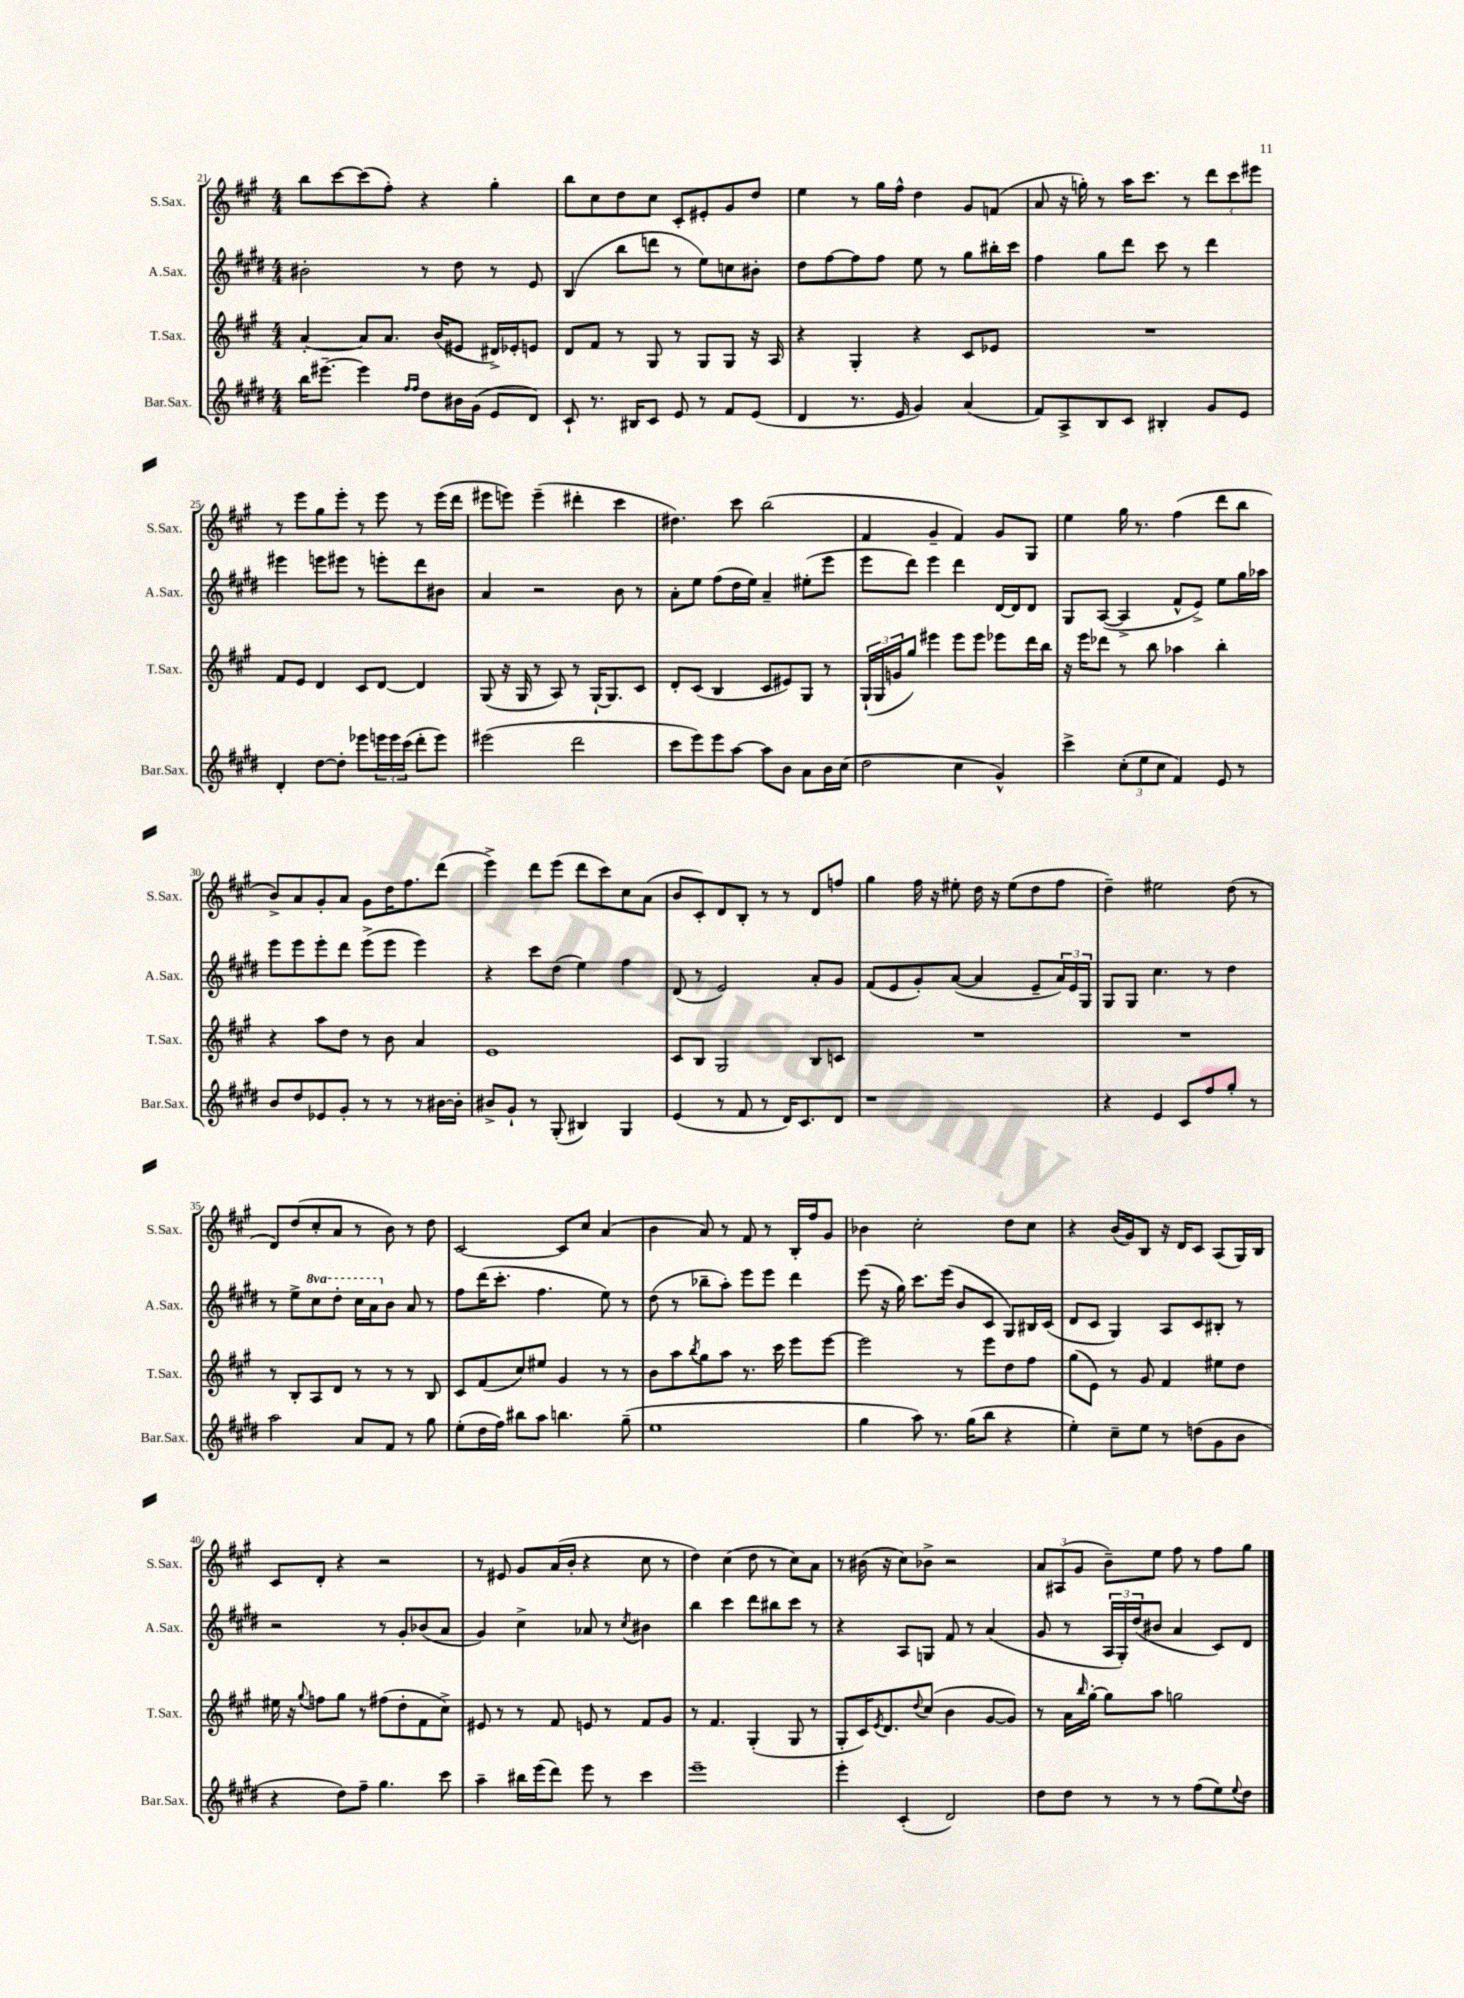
<<
\new StaffGroup <<
\new Staff = "s0" \with { instrumentName = "S.Sax." shortInstrumentName = "S.Sax." } {
    \clef treble \key a \major \numericTimeSignature \time 4/4
    b''8 cis'''8~ cis'''8( fis''8-.) r4 gis''4-. |
    b''8 cis''8 d''8 cis''8 cis'8-. eis'8-. gis'8 d''8 |
    e''4 r8 gis''16 fis''16-^ d''4 gis'8 f'8( |
    a'8 r16 g''16-.) r8 a''16 cis'''8. r8 \tuplet 3/2 { d'''8 cis'''8 eis'''8 } |
    r8 e'''8 gis''8 e'''8-. r8 e'''8 r8 e'''16( d'''16 |
    eis'''8 e'''8) e'''4--( dis'''4-. cis'''4 |
    dis''4.) cis'''8 b''2( |
    fis'4 gis'4-- fis'4) gis'8 gis8 |
    e''4 gis''16 r8. fis''4( d'''8 b''8 |
    b'8->) a'8 gis'8-. a'8 gis'8 d''16 fis''8. d'''8( |
    e'''4->) d'''8 e'''8( d'''8 cis'''8) cis''8 a'8( |
    b'8 cis'8-.) d'8 b8-. r8 r8 d'8 f''8 |
    gis''4 fis''16 r16 eis''8-. d''16 r16 eis''8( d''8 fis''8 |
    d''4--) eis''2 d''8( r8 |
    d'8) d''8( cis''8-. a'8 r8 b'8) r8 d''8 |
    cis'2~ cis'8 cis''8 a'4( |
    b'4 a'8) r8 fis'8 r8 b16-. fis''16 gis'8 |
    bes'4 cis''2-. d''8 cis''8 |
    r4 b'16( gis'16) b8 r16 d'16 cis'8 a8( gis16) b16 |
    cis'8 d'8-. r4 r2 |
    r8 eis'8 gis'8 a'16( b'16-. r4 cis''8 r8 |
    d''4) cis''4( d''8 r8 cis''8) a'8 |
    r8 bis'16( r16 cis''8) bes'8-> r2 |
    \tuplet 3/2 { a'8 ais8( gis'8 } b'8--) e''8 fis''8 r8 fis''8 gis''8 \bar "|." |
}
\new Staff = "s1" \with { instrumentName = "A.Sax." shortInstrumentName = "A.Sax." } {
    \clef treble \key e \major \numericTimeSignature \time 4/4 \set Staff.ottavationMarkups = #ottavation-simple-ordinals
    bis'2-. r8 dis''8 r8 e'8 |
    b4( b''8 d'''8 r8 e''8) c''8 bis'8-. |
    dis''8 fis''8~ fis''8 fis''8 e''8 r8 gis''8 bis''16-. cis'''16 |
    fis''4 gis''8 dis'''8 cis'''8 r8 dis'''4 |
    eis'''4 e'''8 eis'''8 r8 e'''8-. dis'''8 bis'8 |
    a'4 r2 b'8 r8 |
    a'8-. e''8 fis''8( dis''16 e''16) a'4-- eis''8-.( e'''8 |
    e'''8 dis'''8) e'''4 dis'''4 dis'16~ dis'16 dis'8 |
    gis8 a8~( a4-> fis'8-^ e'8->) e''8 gis''16 aes''16 |
    e'''8 e'''8 e'''8-. dis'''8 e'''8->( e'''8 e'''4) |
    r4 cis'''8 dis''8( e''4) fis''4 |
    dis'8( r8 e'2) a'8-. gis'8 |
    fis'8( e'8 gis'8-.) a'8~( a'4 e'8-- \tuplet 3/2 { a'16) e'16 gis16 } |
    gis8 gis8 cis''4. r8 dis''4 |
    r8 e''8-> \ottava #1 cis'''8 dis'''8-. cis'''16 a''16 \ottava #0 b'8 a'8 r8 |
    fis''8 dis'''16( cis'''8.-. fis''4. e''8) r8 |
    dis''8( r8 bes''8-- a''8-.) e'''8 e'''8 dis'''4 |
    e'''8( r16 gis''16) cis'''8. e'''16( b'8 cis'8 gis8) bis16 cis'16( |
    dis'8 cis'8 gis4) a8 cis'8 bis8-. r8 |
    r2 r8 gis'8-. bes'8( a'8 |
    gis'4) cis''4-> aes'8 r8 \acciaccatura { cis''8 } bis'4 |
    b''4 cis'''4 dis'''8 bis''8 cis'''8 r8 |
    r4 a8 g8 fis'8 r8 a'4( |
    gis'8 r8 \tuplet 3/2 { a16 gis16-.) dis''16( } bis'8 a'4 cis'8) dis'8 \bar "|." |
}
\new Staff = "s2" \with { instrumentName = "T.Sax." shortInstrumentName = "T.Sax." } {
    \clef treble \key a \major \numericTimeSignature \time 4/4
    a'4~-. a'8 a'8. b'16( eis'8 dis'16->) ees'16-. e'8 |
    d'8 fis'8 r8 gis8 r8 gis8 gis8 r16 a16 |
    r4 gis4-. r4 cis'8 ees'8 |
    R1 |
    fis'8 e'8 d'4 cis'8 d'8~ d'4 |
    gis8( r16 gis16 r8 a8) r8 gis16~-! gis8. cis'8 |
    d'8-. cis'8( b4 cis'8 eis'8) gis8 r8 |
    \tuplet 3/2 { gis16-!( gis16 g'16 } gis''8) eis'''4 eis'''8 eis'''8 ees'''8 d'''16 b''16 |
    r16 e'''16 des'''8 r8 b''8 aes''4 b''4-. |
    r4 a''8 d''8 r8 b'8 a'4 |
    e'1 |
    cis'8 b8 gis2 b8 c'8 |
    R1 |
    R1 |
    r8 b8-. a8 d'8 r8 r8 r8 b8 |
    cis'8 fis'8( cis''8) eis''8 gis'4 r8 r8 |
    b'8 a''8 \acciaccatura { b''8 } gis''8 a''8 r8. cis'''16 e'''8 e'''8~ |
    e'''2 r8 e'''8 d''8 fis''8 |
    gis''8( e'8) r8 gis'8 fis'4 eis''8 d''8 |
    eis''16 r16 \appoggiatura { gis''8 } f''8 gis''8 r8 fis''8( d''8-. fis'8 cis''8->) |
    eis'8 r8 r8 fis'8 e'8 r8 fis'8 gis'8 |
    r8 fis'4. gis4-.( gis8 r8 |
    gis8-. cis'16) \acciaccatura { e'8 } d'8. \appoggiatura { d''8 } cis''8( b'4 gis'8~ gis'8) |
    r8 a'16 \grace { b''16 } gis''16~-. gis''8 a''8 g''2 \bar "|." |
}
\new Staff = "s3" \with { instrumentName = "Bar.Sax." shortInstrumentName = "Bar.Sax." } {
    \clef treble \key e \major \numericTimeSignature \time 4/4
    b''16 eis'''8.~-- eis'''4 \grace { fis''16 fis''16 } dis''8 bis'16 gis'16( e'8 dis'8) |
    cis'8-! r8. bis16 cis'8 e'8 r8 fis'8 e'8( |
    dis'4 r8. e'16 gis'4) a'4( |
    fis'8) a8-> b8 cis'8 bis4-. gis'8 e'8 |
    dis'4-. dis''8~ dis''8-. ees'''8 \tuplet 3/2 { e'''16 e'''16 cis'''16( } dis'''8-. e'''8) |
    eis'''2( dis'''2 |
    cis'''8 e'''8) e'''8 a''8~ a''8 b'8 a'8 b'16 cis''16( |
    dis''2 cis''4 gis'4-^) |
    cis'''4-> \tuplet 3/2 { cis''8-.( e''8 cis''8 } fis'4) e'8 r8 |
    b'8 dis''8 ees'8 gis'8-. r8 r8 r8 bis'16~ bis'16-. |
    bis'8-> gis'8-! r8 gis8-.( bis4) gis4 |
    e'4( r8 fis'8 r8 dis'16) cis'8. dis'8 |
    r1 |
    r4 e'4 cis'8 fis''8 gis''8-. r8 |
    a''2 a'8 fis'8 r8 gis''8 |
    e''8-.( dis''16 fis''16) bis''8 a''8 b''4. gis''8--( |
    e''1 |
    gis''4 a''8) r8. gis''16( b''8 r4 |
    e''4-.) cis''8-- e''8 r8 d''8( gis'8 b'8 |
    r4 dis''8) fis''8-- gis''4. cis'''8 |
    a''4-- bis''16 e'''16( dis'''8) e'''8 r8 cis'''4 |
    e'''1-- |
    e'''4-. cis'4-.( dis'2) |
    dis''8 dis''8 r8 r8 r8 fis''8( e''8) \appoggiatura { e''8 } dis''8 \bar "|." |
}
>>
>>
\layout { \context { \Score currentBarNumber = #21 } }
